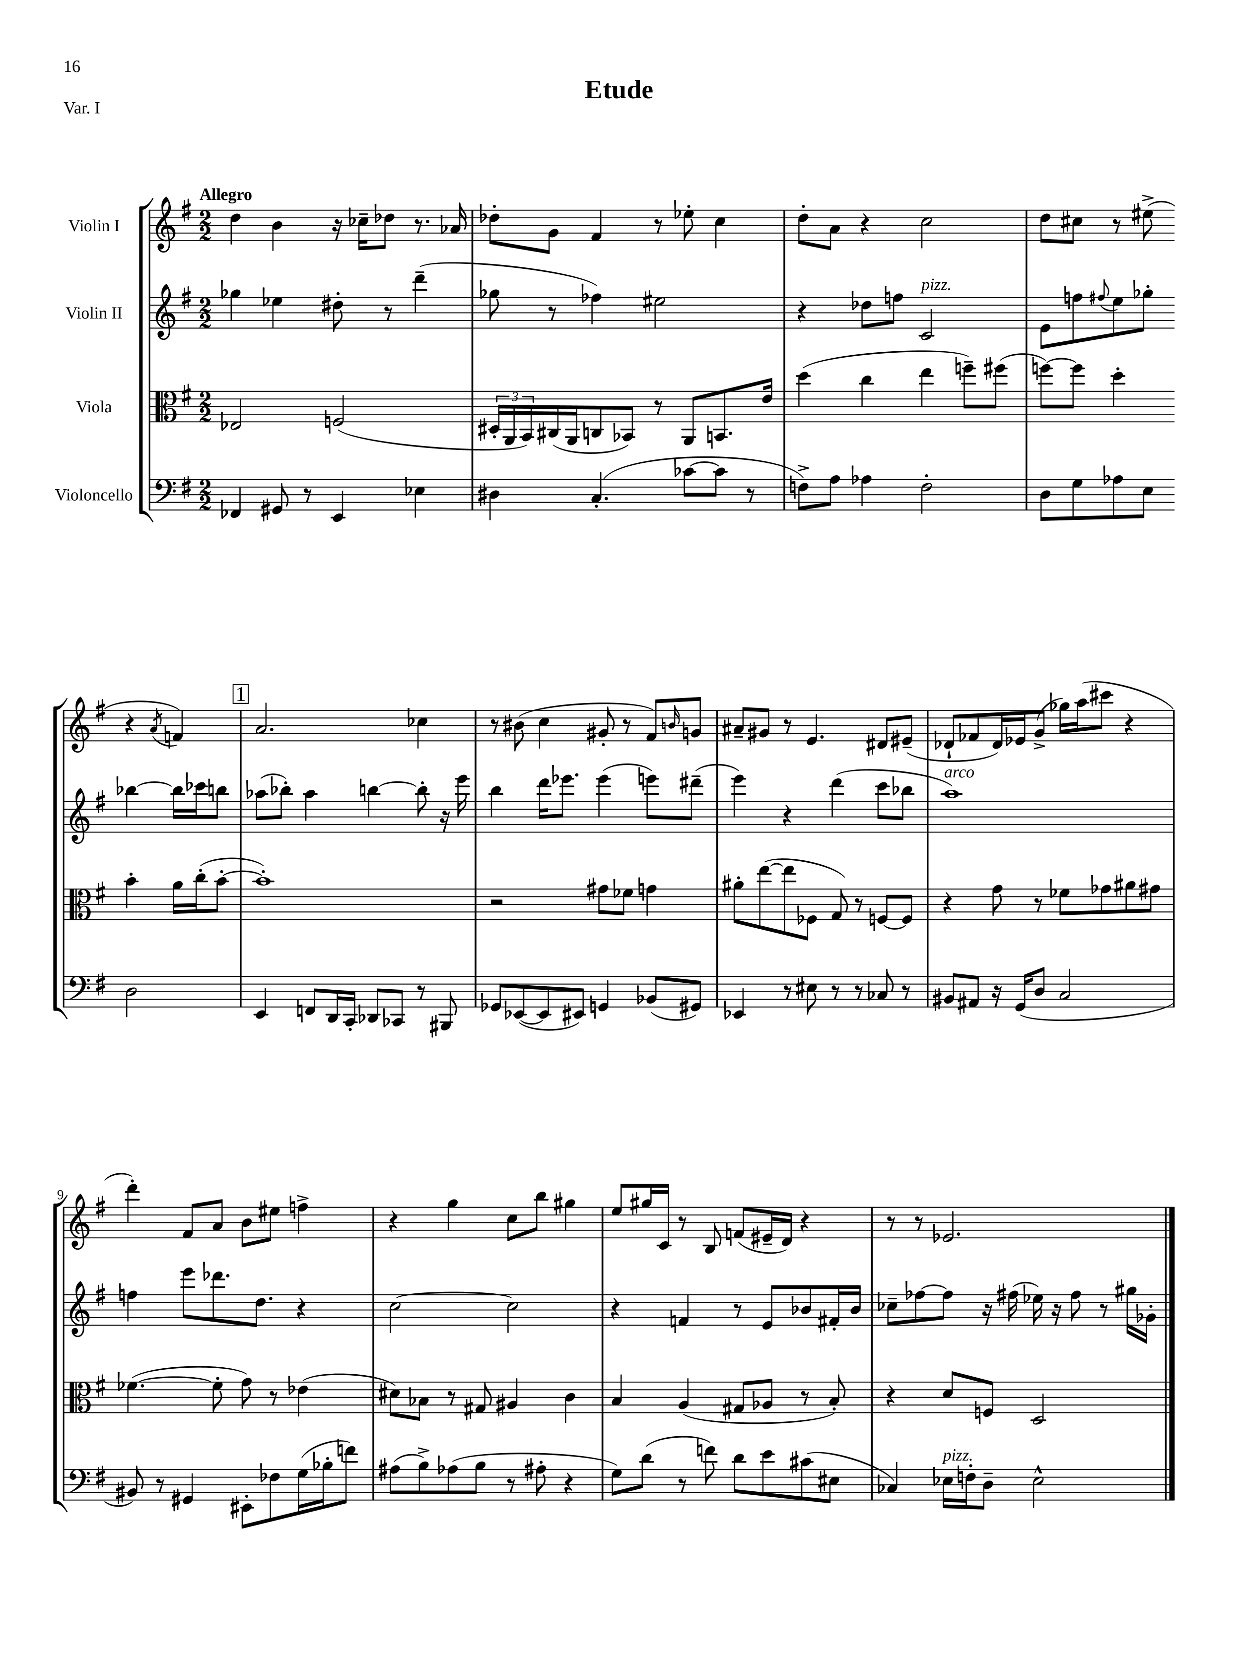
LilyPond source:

\header { title = "Etude" piece = "Var. I" }
<<
\new StaffGroup <<
\new Staff = "s0" \with { instrumentName = "Violin I" } {
    \clef treble \key g \major \numericTimeSignature \time 2/2 \tempo "Allegro"
    d''4 b'4 r16 ces''16-- des''8 r8. aes'16 |
    des''8-. g'8 fis'4 r8 ees''8-. c''4 |
    d''8-. a'8 r4 c''2 |
    d''8 cis''8 r8 eis''8->( r4 \acciaccatura { a'8 } f'4) |
    \mark \markup { \box "1" } a'2. ces''4 |
    r8 bis'8( c''4 gis'8-. r8 fis'8) \grace { b'16 } g'8 |
    ais'8-- gis'8 r8 e'4. dis'8 eis'8--( |
    des'8-! fes'8 des'16) ees'16 g'8->( ges''16) a''16( cis'''8 r4 |
    d'''4-.) fis'8 a'8 b'8 eis''8 f''4-> |
    r4 g''4 c''8 b''8 gis''4 |
    e''8 gis''16 c'16 r8 b8 f'8( eis'16-- d'16) r4 |
    r8 r8 ees'2. \bar "|." |
}
\new Staff = "s1" \with { instrumentName = "Violin II" } {
    \clef treble \key g \major \numericTimeSignature \time 2/2
    ges''4 ees''4 dis''8-. r8 d'''4--( |
    ges''8 r8 fes''4) eis''2 |
    r4 des''8 f''8 c'2^\markup { \italic "pizz." } |
    e'8 f''8 \appoggiatura { fis''8 } e''8 ges''8-. bes''4~ bes''16 ces'''16 b''8 |
    \mark \markup { \box "1" } aes''8( bes''8-.) aes''4 b''4~ b''8-. r16 e'''16 |
    b''4 d'''16 ees'''8. ees'''4( e'''8) dis'''8--( |
    e'''4) r4 d'''4( c'''8 bes''8 |
    a''1^\markup { \italic "arco" }) |
    f''4 e'''8 des'''8. d''8. r4 |
    c''2~ c''2 |
    r4 f'4 r8 e'8 bes'8 fis'16-. bes'16 |
    ces''8-- fes''8~ fes''8 r16 fis''16( ees''16) r16 fis''8 r8 gis''16 ges'16-. \bar "|." |
}
\new Staff = "s2" \with { instrumentName = "Viola" } {
    \clef alto \key g \major \numericTimeSignature \time 2/2
    ees2 f2( |
    \tuplet 3/2 { dis16-. a,16 b,16) } cis16( a,16 c8 bes,8) r8 a,8 b,8. e'16 |
    d''4( c''4 e''4 f''8--) fis''8( |
    f''8~) f''8 d''4-. b'4-. a'16 c''16-.( b'8~-. |
    \mark \markup { \box "1" } b'1-.) |
    r2 gis'8 fes'8 g'4 |
    ais'8-. e''8~( e''8 fes8 g8) r8 f8~ f8 |
    r4 g'8 r8 fes'8 ges'8 ais'8 gis'8 |
    fes'4.~( fes'8-. g'8) r8 ees'4( |
    dis'8) bes8 r8 gis8 ais4 c'4 |
    b4 a4( gis8 aes8 r8 b8-.) |
    r4 d'8 f8 d2 \bar "|." |
}
\new Staff = "s3" \with { instrumentName = "Violoncello" } {
    \clef bass \key g \major \numericTimeSignature \time 2/2
    fes,4 gis,8 r8 e,4 ees4 |
    dis4 c4.-.( ces'8~ ces'8 r8 |
    f8->) a8 aes4 f2-. |
    d8 g8 aes8 e8 d2 |
    \mark \markup { \box "1" } e,4 f,8 d,16 c,16-. des,8 ces,8 r8 bis,,8 |
    ges,8 ees,8~( ees,8 eis,8) g,4 bes,8( gis,8) |
    ees,4 r8 eis8 r8 r8 ces8 r8 |
    bis,8 ais,8 r16 g,16( d8 c2 |
    bis,8) r8 gis,4 eis,8-. fes8 g16( bes16-. f'8) |
    ais8( b8->) aes8( b8 r8 ais8-. r4 |
    g8) d'8( r8 f'8) d'8 e'8 cis'8( eis8 |
    ces4) ees16^\markup { \italic "pizz." } f16-. d8-- ees2-^ \bar "|." |
}
>>
>>
